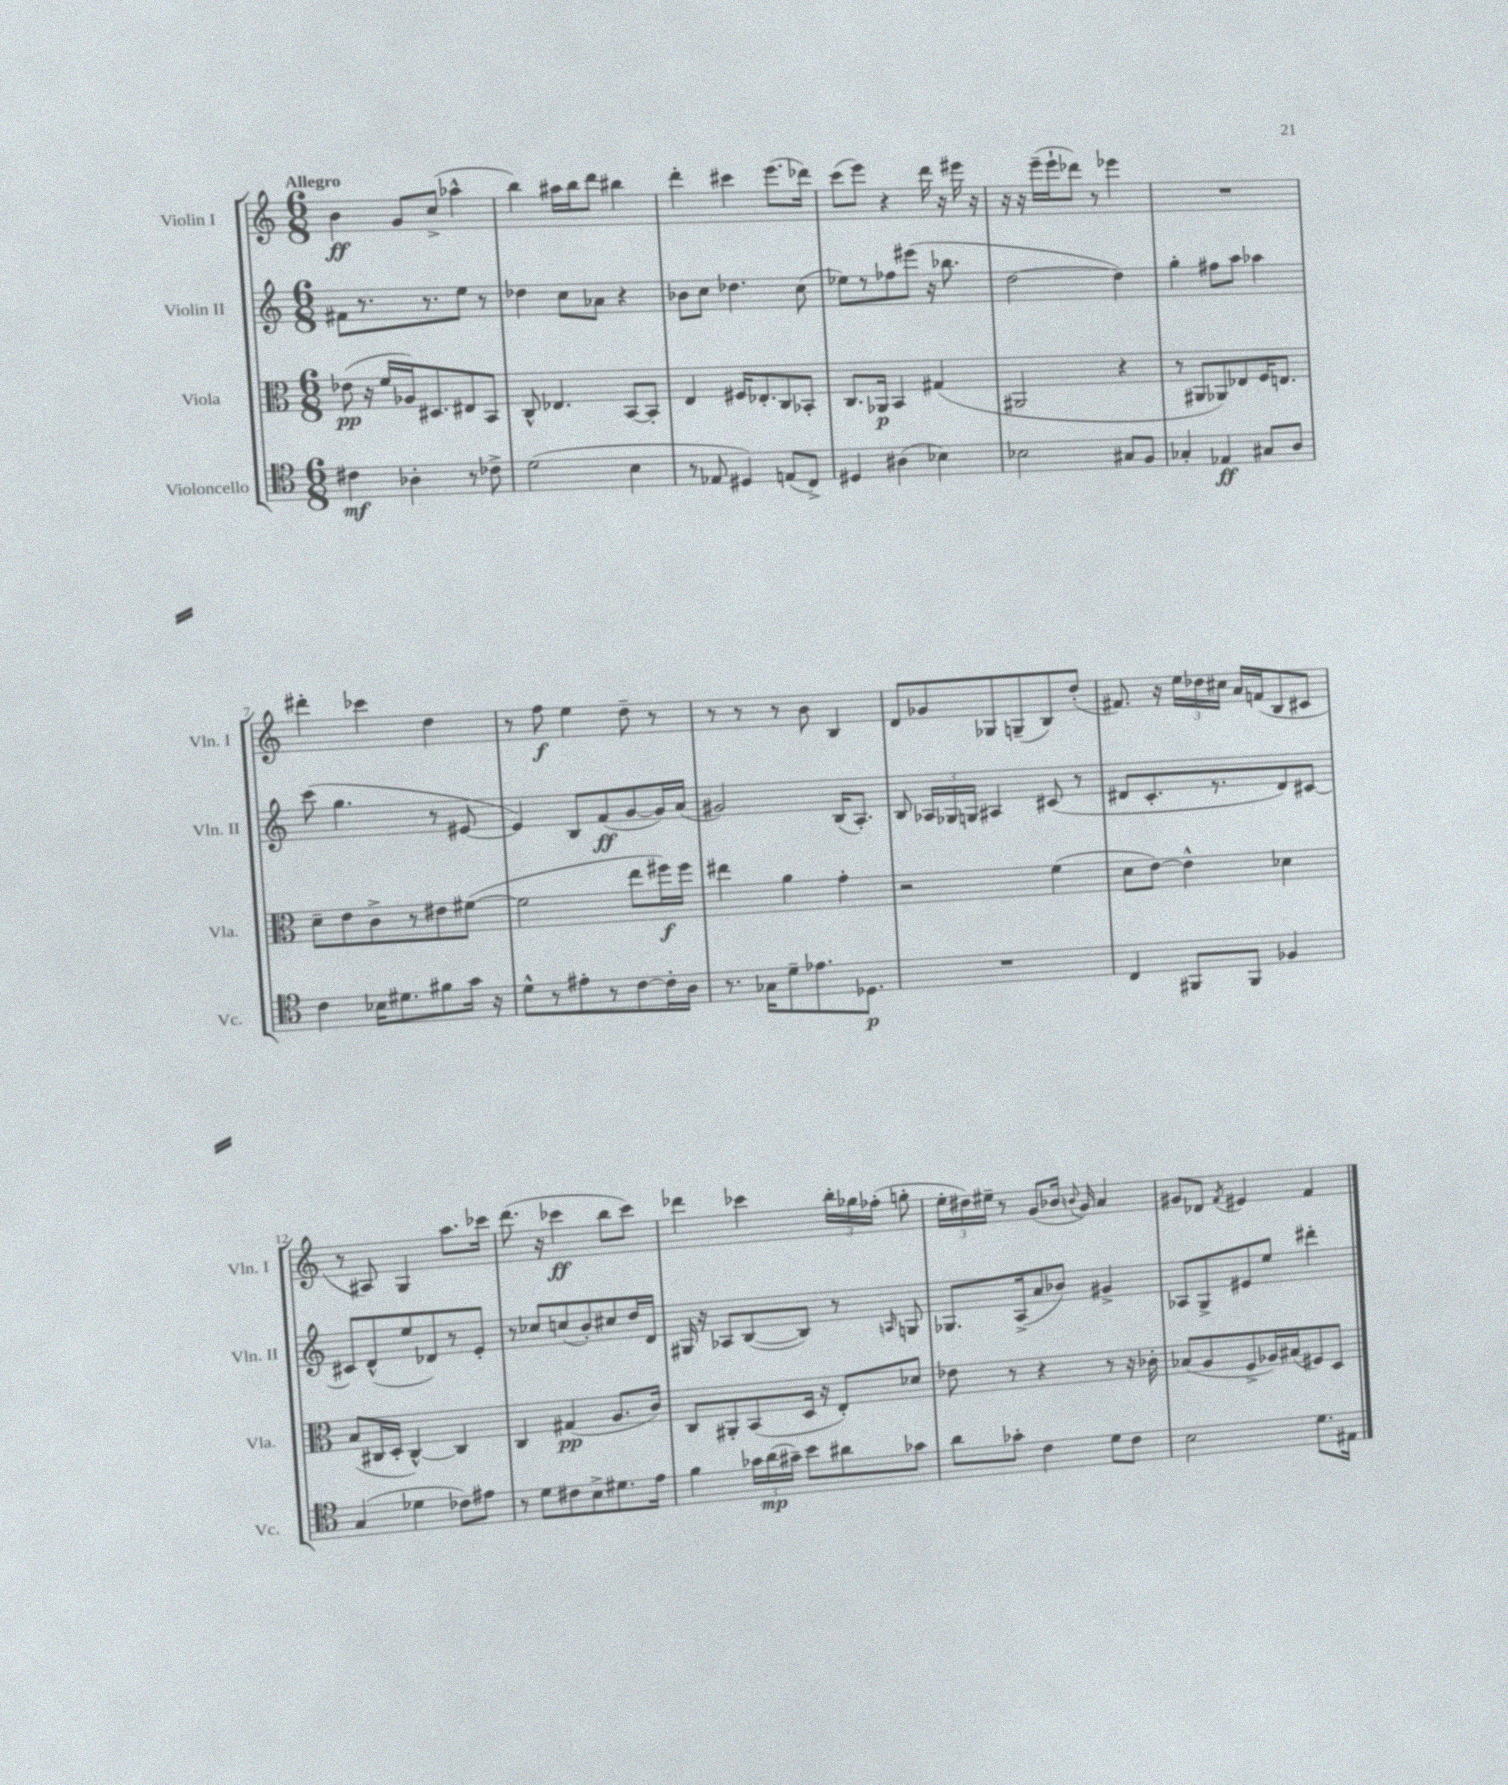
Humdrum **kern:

**kern	**dynam	**kern	**dynam	**kern	**dynam	**kern	**dynam
*part4	*part4	*part3	*part3	*part2	*part2	*part1	*part1
*staff4	*staff4	*staff3	*staff3	*staff2	*staff2	*staff1	*staff1
*I"Violoncello	*	*I"Viola	*	*I"Violin II	*	*I"Violin I	*
*I'Vc.	*	*I'Vla.	*	*I'Vln. II	*	*I'Vln. I	*
*clefC4	*	*clefC3	*	*clefG2	*	*clefG2	*
*k[]	*	*k[]	*	*k[]	*	*k[]	*
*M6/8	*	*M6/8	*	*M6/8	*	*M6/8	*
=1	=1	=1	=1	=1	=1	=1	=1
!	!	!	!	!	!	!LO:TX:a:B:t=Allegro	!
4c#X\	mf	(8e-X\	pp	8f#X\L	.	4b\	ff
.	.	16r	.	8.r	.	.	.
.	.	16f/LL	.	.	.	.	.
4A-X'\	.	16A-X/J)	.	.	.	8g/L	.
.	.	8.D#X/	.	8.r	.	.	.
.	.	.	.	.	.	(8cc^/J	.
8r	.	8E#X/	.	8ee\J	.	4aa-X^^\	.
8c-X^\	.	8BB/J	.	8r	.	.	.
=2	=2	=2	=2	=2	=2	=2	=2
(2d\	.	8C^^/	.	4dd-X\	.	4bb\)	.
.	.	4.E-X/	.	.	.	.	.
.	.	.	.	8cc\L	.	16aa#X\LL	.
.	.	.	.	.	.	16bb\J	.
.	.	.	.	8a-X\J	.	8ddd\J	.
4B\	.	[8BB/L	.	4r	.	4bb#X\	.
.	.	8BB'/J]	.	.	.	.	.
=3	=3	=3	=3	=3	=3	=3	=3
8r	.	4E/	.	8b-X\L	.	4ddd'\	.
8E-X/	.	.	.	8cc\J	.	.	.
4D#X/)	.	16F#X/KL	.	4.dd-X\	.	4ccc#X\	.
.	.	8.E-X'/	.	.	.	.	.
(8En/L	.	8C/	.	.	.	(8.eee\L	.
8C^/J)	.	8BB-X'/J	.	(8cc\	.	.	.
.	.	.	.	.	.	16ddd-X\Jk)	.
=4	=4	=4	=4	=4	=4	=4	=4
4D#X/	.	8.C/L	.	8ee-X\L)	.	(8ccc\L	.
.	.	.	.	8r	.	8eee\J)	.
.	.	16AA-X/Jk	p	.	.	.	.
(4A#X\	.	4BB/	.	8ff-X\	.	4r	.
.	.	.	.	(8eee#X\J	.	.	.
4B-X\)	.	(4G#X/	.	16r	.	16ddd\	.
.	.	.	.	8.bb-X\	.	16r	.
.	.	.	.	.	.	16eee#X\	.
.	.	.	.	.	.	16r	.
=5	=5	=5	=5	=5	=5	=5	=5
2B-X\	.	2AA#X/	.	[2dd\	.	16r	.
.	.	.	.	.	.	16r	.
.	.	.	.	.	.	(16eee~\LL	.
.	.	.	.	.	.	16eee`\J	.
.	.	.	.	.	.	8ddd-X\J)	.
.	.	.	.	.	.	8r	.
8G#X/L	.	4r	.	4dd\])	.	4eee-X\	.
8F/J	.	.	.	.	.	.	.
=6	=6	=6	=6	=6	=6	=6	=6
4G-X'/	.	8r	.	4gg'\	.	2.r	.
.	.	8AA#X/L	.	.	.	.	.
4E-X/	ff	8AA-X/)	.	8ff#X\L	.	.	.
.	.	8E-X/	.	8aa\J	.	.	.
8G#X/L	.	16F/K	.	4aa-X\	.	.	.
.	.	8.En/J	.	.	.	.	.
8A/J	.	.	.	.	.	.	.
!!LO:LB:g=z
=7	=7	=7	=7	=7	=7	=7	=7
4c\	.	8d~\L	.	(8ccc\	.	4ddd#X'\	.
.	.	8e\	.	4.gg\	.	.	.
16B-X\KL	.	8c^\	.	.	.	4ccc-X\	.
8.d#X\	.	.	.	.	.	.	.
.	.	8r	.	.	.	.	.
8f#X\	.	8e#X\	.	8r	.	4dd\	.
16g\Jk	.	([8f#X\J	.	[8e#X/	.	.	.
16r	.	.	.	.	.	.	.
=8	=8	=8	=8	=8	=8	=8	=8
8d^^\L	.	2f#\]	.	4e#/])	.	8r	.
8r	.	.	.	.	.	8ff\	f
8e#X'\	.	.	.	8B/L	.	4ee\	.
8r	.	.	.	(8f/	ff	.	.
[8c\	.	8ee\L	.	[8g/	.	8dd~\	.
16c'\L]	.	16ff#X\L)	f	16g/L])	.	8r	.
16A\JJ	.	16ff#\JJ	.	(16a/JJ	.	.	.
=9	=9	=9	=9	=9	=9	=9	=9
8.r	.	4ee#X\	.	2g#X/)	.	8r	.
.	.	.	.	.	.	8r	.
16G-X\KL	.	.	.	.	.	.	.
8d~\	.	4a\	.	.	.	8r	.
8.e-X\	.	.	.	.	.	8b\	.
.	.	4g'\	.	(16B/KL	.	4B/	.
8.D-X\J	p	.	.	8.A'/J)	.	.	.
=10	=10	=10	=10	=10	=10	=10	=10
2.r	.	2r	.	8B/	.	8d/L	.
.	.	.	.	24A-X/LL	.	8g-X/	.
.	.	.	.	24G-X/	.	.	.
.	.	.	.	24Gn/JJ	.	.	.
.	.	.	.	4A#X/	.	8G-X/	.
.	.	.	.	.	.	(8Gn~/	.
.	.	(4f\	.	(8c#X/	.	8B/)	.
.	.	.	.	8r	.	(8dd'/J	.
=11	=11	=11	=11	=11	=11	=11	=11
4C/	.	8d\L	.	8d#X/L	.	8.f#X/)	.
.	.	[8e\J)	.	8.c'/	.	.	.
.	.	.	.	.	.	16r	.
8FF#X/L	.	4e^^\]	.	.	.	24ee\LL	.
.	.	.	.	.	.	24dd-X\	.
.	.	.	.	8.r	.	.	.
.	.	.	.	.	.	24cc#X\JJ	.
8FF#/J	.	.	.	.	.	16a/LL	.
.	.	.	.	.	.	(16fn/J	.
4F-X/	.	4d-X\	.	8d#/)	.	8B/	.
.	.	.	.	[8c#X/J	.	8c#X/J	.
!!LO:LB:g=z
=12	=12	=12	=12	=12	=12	=12	=12
(4G/	.	(8B/L	.	8c#X/L]	.	8r	.
.	.	16C#X/L	.	(8d^^/	.	8A#X/)	.
.	.	16D'/JJ	.	.	.	.	.
4d-X\	.	[4C#^^/)	.	8ee/	.	4G/	.
.	.	.	.	8d-X/)	.	.	.
8c-X\L)	.	4C#/]	.	8r	.	8.aa\L	.
8e#X\J	.	.	.	8e'/J	.	.	.
.	.	.	.	.	.	16ccc-X\Jk	.
=13	=13	=13	=13	=13	=13	=13	=13
8r	.	4C/	.	8r	.	(8.ddd\	.
8d\L	.	.	.	8cc-X/L	.	.	.
.	.	.	.	.	.	16r	.
8c#X\	.	(4G#X/	pp	(8ccn/	.	4ccc-X\	ff
8B^\	.	.	.	8b'/)	.	.	.
8.d#X\	.	8.A/L	.	8cc#X/	.	8bb\L	.
.	.	.	.	16dd/L	.	8ccc-\J)	.
16e\Jk	.	16c/Jk)	.	16d/JJ	.	.	.
=14	=14	=14	=14	=14	=14	=14	=14
4f\	.	8C/L	.	16G#X/	.	4ddd-X\	.
.	.	.	.	16r	.	.	.
.	.	8AA#X'/	.	8A-X/L	.	.	.
24g-X\LL	.	(8BB/	.	([8B/	.	4ccc-X\	.
(24a\	mp	.	.	.	.	.	.
24g#X~\JJ)	.	.	.	.	.	.	.
8b\L	.	16D/Jk	.	8B/J])	.	.	.
.	.	16r	.	.	.	.	.
8a#X\	.	8E'/L)	.	8r	.	24bb'\LL	.
.	.	.	.	.	.	24gg-X\	.
.	.	.	.	.	.	(24ff-X'\JJ	.
.	.	.	.	16qqAn/	.	.	.
8g-X\J	.	8d-X/J	.	8Gn/	.	8ggn'\	.
=15	=15	=15	=15	=15	=15	=15	=15
8a\L	.	8e-X\	.	8.G-X/L	.	24ee'\LL	.
.	.	.	.	.	.	24dd#X\)	.
.	.	.	.	.	.	24ee#X~\JJ	.
8g-X'\J	.	8r	.	.	.	8r	.
.	.	.	.	(16A^/k	.	.	.
4c\	.	4r	.	8a/	.	(8g/L	.
.	.	.	.	8b-X/J)	.	16b-X/Jk	.
.	.	.	.	.	.	8qqbn/	.
.	.	.	.	.	.	16g/)	.
8d\L	.	8r	.	4g#X^/	.	4a/	.
8c\J	.	16r	.	.	.	.	.
.	.	16c-X'\	.	.	.	.	.
=16	=16	=16	=16	=16	=16	=16	=16
2B\	.	(8B-X/L	.	8A-X/L	.	8g#X/L	.
.	.	8A/	.	8G^/	.	8d-X/J	.
.	.	.	.	.	.	8qf/	.
.	.	8F^/	.	8e#X/	.	4e#X/	.
.	.	16A-X/L)	.	8ee/J	.	.	.
.	.	(16B#X/J	.	.	.	.	.
8.d\L	.	8F#X/)	.	4ddd#X'\	.	4f/	.
.	.	8D/J	.	.	.	.	.
16E#X\Jk	.	.	.	.	.	.	.
==	==	==	==	==	==	==	==
*-	*-	*-	*-	*-	*-	*-	*-
